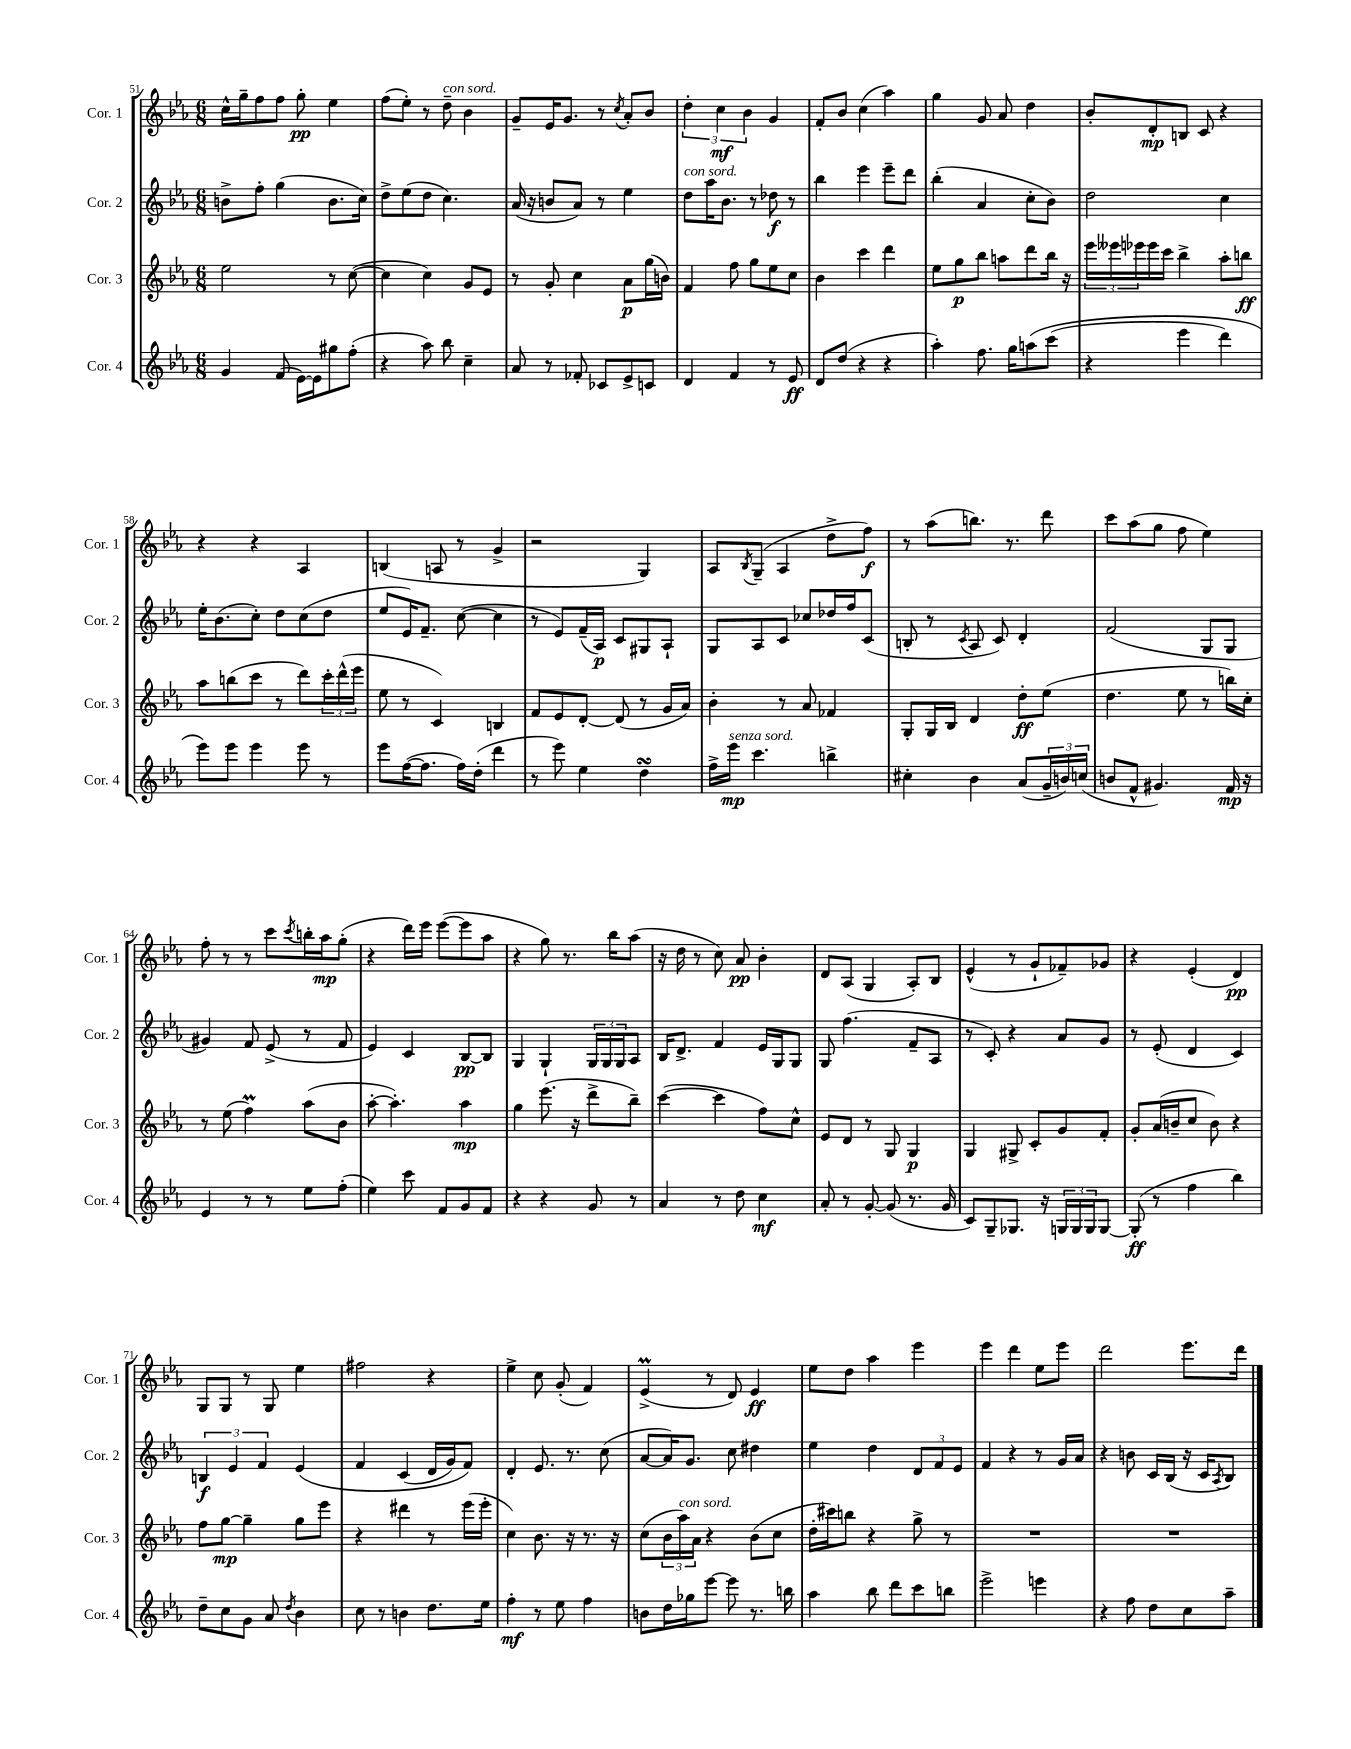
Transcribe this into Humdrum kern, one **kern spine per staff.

**kern	**dynam	**kern	**dynam	**kern	**dynam	**kern	**dynam
*part4	*part4	*part3	*part3	*part2	*part2	*part1	*part1
*staff4	*staff4	*staff3	*staff3	*staff2	*staff2	*staff1	*staff1
*I"Cor. 4	*	*I"Cor. 3	*	*I"Cor. 2	*	*I"Cor. 1	*
*I'Cor. 4	*	*I'Cor. 3	*	*I'Cor. 2	*	*I'Cor. 1	*
*clefG2	*	*clefG2	*	*clefG2	*	*clefG2	*
*k[b-e-a-]	*	*k[b-e-a-]	*	*k[b-e-a-]	*	*k[b-e-a-]	*
*M6/8	*	*M6/8	*	*M6/8	*	*M6/8	*
=51	=51	=51	=51	=51	=51	=51	=51
4g/	.	2ee-\	.	8bn^\L	.	16cc^^\LL	.
.	.	.	.	.	.	16gg~\J	.
.	.	.	.	8ff'\J	.	8ff\	.
(8f/	.	.	.	(4gg\	.	8ff\J	.
[16e-\LL)	.	.	.	.	.	8gg'\	pp
16e-\J]	.	.	.	.	.	.	.
8gg#X\	.	8r	.	8.b\L	.	4ee-\	.
(8ff'\J	.	([8cc\	.	.	.	.	.
.	.	.	.	16cc\Jk)	.	.	.
=52	=52	=52	=52	=52	=52	=52	=52
4r	.	4cc\]	.	8dd^\L	.	(8ff\L	.
.	.	.	.	(8ee-\	.	8ee-'\J)	.
8aa-\)	.	4cc\)	.	8dd\J	.	8r	.
!	!	!	!	!	!	!LO:TX:a:i:t=con sord.	!
8bb-\	.	.	.	4.cc\)	.	8dd~\	.
4cc~\	.	8g/L	.	.	.	4b-\	.
.	.	8e-/J	.	.	.	.	.
=53	=53	=53	=53	=53	=53	=53	=53
8a-/	.	8r	.	(16a-/	.	8g~/L	.
.	.	.	.	16r	.	.	.
8r	.	8g'/	.	8bn/L	.	16e-/K	.
.	.	.	.	.	.	8.g/J	.
8f-X'/	.	4cc\	.	8a-/J)	.	.	.
8c-X/L	.	.	.	8r	.	8r	.
.	.	.	.	.	.	8qcc/	.
8e-^/	.	8a-\L	p	4ee-\	.	8a-'/L	.
8cn/J	.	(16gg\L	.	.	.	8b-/J	.
.	.	16bn\JJ)	.	.	.	.	.
=54	=54	=54	=54	=54	=54	=54	=54
!	!	!	!	!LO:TX:a:i:t=con sord.	!	!	!
4d/	.	4f/	.	8dd\L	.	6dd'\	.
.	.	.	.	16aa-\K	.	.	.
.	.	.	.	.	.	6cc\	mf
.	.	.	.	8.b-\J	.	.	.
4f/	.	8ff\	.	.	.	.	.
.	.	.	.	.	.	6b-\	.
.	.	8gg\L	.	8r	.	.	.
8r	.	8ee-\	.	8dd-X\	f	4g/	.
8e-/	ff	8cc\J	.	8r	.	.	.
=55	=55	=55	=55	=55	=55	=55	=55
8d/L	.	4b-\	.	4bb-\	.	8f'/L	.
(8dd/J	.	.	.	.	.	8b-/J	.
4r	.	4ccc\	.	4eee-\	.	(4cc\	.
4r	.	4ddd\	.	8eee-~\L	.	4aa-\)	.
.	.	.	.	8ddd\J	.	.	.
=56	=56	=56	=56	=56	=56	=56	=56
4aa-'\)	.	8ee-\L	.	(4bb-'\	.	4gg\	.
.	.	8gg\	p	.	.	.	.
8.ff\	.	8bb-\J	.	4a-/	.	8g/	.
.	.	8aan\L	.	.	.	8a-/	.
16gg\KL	.	.	.	.	.	.	.
(8aan\	.	8ddd\	.	8cc'\L	.	4dd\	.
(8ccc\J	.	16bb-\Jk	.	8b-\J)	.	.	.
.	.	16r	.	.	.	.	.
=57	=57	=57	=57	=57	=57	=57	=57
4r	.	24eee-\LL	.	2dd\	.	8b-'/L	.
.	.	24eee--X\	.	.	.	.	.
.	.	24eee-X\	.	.	.	.	.
.	.	16eee-\	.	.	.	8d'/	mp
.	.	16ccc\JJ	.	.	.	.	.
4eee-\	.	4bb-^\	.	.	.	8Bn/J	.
.	.	.	.	.	.	8c/	.
4ddd\)	.	8aa-'\L	.	4cc\	.	4r	.
.	.	8bbn\J	ff	.	.	.	.
!!LO:LB:g=z
=58	=58	=58	=58	=58	=58	=58	=58
8eee-\L)	.	8aa-\L	.	16ee-'\KL	.	4r	.
.	.	.	.	(8.b-\	.	.	.
8eee-\J	.	(8bbn\	.	.	.	.	.
4eee-\	.	8ccc\J	.	8cc'\J)	.	4r	.
.	.	8r	.	8dd\L	.	.	.
8eee-\	.	8ddd\L)	.	(8cc\	.	4A-/	.
8r	.	24ccc'\L	.	8dd\J	.	.	.
.	.	(24ddd^^\	.	.	.	.	.
.	.	24eee-\JJ	.	.	.	.	.
=59	=59	=59	=59	=59	=59	=59	=59
8eee-\L	.	8ee-\	.	8ee-/L	.	(4Bn/	.
([16ff\K	.	8r	.	16e-/K)	.	.	.
8.ff\J]	.	.	.	8.f~/J	.	.	.
.	.	4c/)	.	.	.	8An/	.
16ff\LL)	.	.	.	([8cc\	.	8r	.
(16dd'\JJ	.	.	.	.	.	.	.
4ddd\	.	4Bn/	.	4cc\]	.	4g^/	.
=60	=60	=60	=60	=60	=60	=60	=60
8r	.	8f/L	.	8r	.	2r	.
8eee-\)	.	8e-/	.	8e-/L)	.	.	.
4ee-\	.	[8d'/J	.	(16f~/L	.	.	.
.	.	.	.	16A-/JJ)	p	.	.
.	.	(8d/]	.	8c/L	.	.	.
4ddsSsS\	.	8r	.	8G#X/	.	4G/)	.
.	.	16g/LL	.	8A-`/J	.	.	.
.	.	16a-/JJ)	.	.	.	.	.
=61	=61	=61	=61	=61	=61	=61	=61
16ff^\LL	.	4b-'\	.	8G/L	.	8A-/L	.
!LO:TX:a:i:t=senza sord.	!	!	!	!	!	!	!
16eee-\JJ	mp	.	.	.	.	.	.
.	.	.	.	.	.	8qB-/	.
4.ccc\	.	.	.	8A-/	.	(8G~/J	.
.	.	8r	.	8c/J	.	4A-/	.
.	.	8a-/	.	8cc-X/L	.	.	.
4bbn^\	.	4f-X/	.	16dd-X/L	.	8dd^\L	.
.	.	.	.	16ff/J	.	.	.
.	.	.	.	(8c/J	.	8ff\J)	f
=62	=62	=62	=62	=62	=62	=62	=62
4cc#X'\	.	8G'/L	.	8Bn'/	.	8r	.
.	.	16G/L	.	8r	.	(8aa-\L	.
.	.	16B-/JJ	.	.	.	.	.
.	.	.	.	8qc/	.	.	.
4b-\	.	4d/	.	8A-/	.	8.bbn\J)	.
.	.	.	.	8c/)	.	.	.
.	.	.	.	.	.	8.r	.
(8a-/L	.	8dd'\L	ff	4d'/	.	.	.
24g~/L	.	(8ee-\J	.	.	.	8ddd\	.
24bn/)	.	.	.	.	.	.	.
(24ccn/JJ	.	.	.	.	.	.	.
=63	=63	=63	=63	=63	=63	=63	=63
8bn/L	.	4.dd\	.	(2f/	.	8ccc\L	.
8f^^/J	.	.	.	.	.	(8aa-\	.
4.g#X/)	.	.	.	.	.	8gg\J	.
.	.	8ee-\	.	.	.	8ff\	.
.	.	8r	.	8G/L	.	4ee-\)	.
16f/	mp	16bbn\LL)	.	8G/J	.	.	.
16r	.	16cc'\JJ	.	.	.	.	.
!!LO:LB:g=z
=64	=64	=64	=64	=64	=64	=64	=64
4e-/	.	8r	.	4g#X/)	.	8ff'\	.
.	.	(8ee-\	.	.	.	8r	.
8r	.	4ffM\)	.	8f/	.	8r	.
8r	.	.	.	(8e-^/	.	8ccc\L	.
.	.	.	.	.	.	8qccc/	.
8ee-\L	.	(8aa-\L	.	8r	.	16bbn'\L	.
.	.	.	.	.	.	16aa-\J	mp
(8ff'\J	.	8b-\J	.	8f/	.	(8gg'\J	.
=65	=65	=65	=65	=65	=65	=65	=65
4ee-\)	.	[8aa-'\	.	4e-/)	.	4r	.
.	.	4.aa-'\])	.	.	.	.	.
8ccc\	.	.	.	4c/	.	16ddd\LL)	.
.	.	.	.	.	.	16eee-\JJ	.
8f/L	.	.	.	.	.	([8eee-\L	.
8g/	.	4aa-\	mp	[8B-/L	pp	8eee-\]	.
8f/J	.	.	.	8B-/J]	.	8aa-\J	.
=66	=66	=66	=66	=66	=66	=66	=66
4r	.	4gg\	.	4G/	.	4r	.
4r	.	(8.eee-\	.	4G`/	.	8gg\)	.
.	.	.	.	.	.	8.r	.
.	.	16r	.	.	.	.	.
8g/	.	8ddd^\L	.	24G/LL	.	.	.
.	.	.	.	24G/	.	.	.
.	.	.	.	.	.	16bb-\KL	.
.	.	.	.	24G/J	.	.	.
8r	.	8bb-~\J)	.	8A-/J	.	(8aa-\J	.
=67	=67	=67	=67	=67	=67	=67	=67
4a-/	.	([4ccc\	.	16B-/KL	.	16r	.
.	.	.	.	8.d^/J	.	16dd\	.
.	.	.	.	.	.	8r	.
8r	.	4ccc\]	.	4f/	.	8cc\)	.
8dd\	.	.	.	.	.	8a-/	pp
4cc\	mf	8ff\L)	.	16e-/LL	.	4b-'\	.
.	.	.	.	16G/J	.	.	.
.	.	8cc^^\J	.	8G/J	.	.	.
=68	=68	=68	=68	=68	=68	=68	=68
8a-'/	.	8e-/L	.	8G/	.	8d/L	.
8r	.	8d/J	.	(4.ff\	.	(8A-/J	.
[8g'/	.	8r	.	.	.	4G/	.
(8g/]	.	8G/	.	.	.	.	.
8.r	.	4G/	p	8f~/L	.	8A-'/L)	.
.	.	.	.	8A-/J	.	8B-/J	.
16g/	.	.	.	.	.	.	.
=69	=69	=69	=69	=69	=69	=69	=69
8c/L)	.	4G/	.	8r	.	(4e-^^/	.
8G~/	.	.	.	8c'/)	.	.	.
8.G-X/J	.	8G#X^/	.	4r	.	8r	.
.	.	8c'/L	.	.	.	8g`/L	.
16r	.	.	.	.	.	.	.
24Gn/LL	.	8g/	.	8a-/L	.	8f-X~/)	.
24G/	.	.	.	.	.	.	.
24G/J	.	.	.	.	.	.	.
[8G/J	.	8f'/J	.	8g/J	.	8g-X/J	.
=70	=70	=70	=70	=70	=70	=70	=70
(8G'/]	ff	8g'/L	.	8r	.	4r	.
8r	.	(16a-/L	.	(8e-'/	.	.	.
.	.	16bn~/J	.	.	.	.	.
4ff\	.	8cc/J	.	4d/	.	(4e-'/	.
.	.	8b\)	.	.	.	.	.
4bb-\)	.	4r	.	4c/)	.	4d/)	pp
!!LO:LB:g=z
=71	=71	=71	=71	=71	=71	=71	=71
8dd~\L	.	8ff\L	.	6Bn/	f	8G/L	.
8cc\	.	[8gg\J	mp	.	.	8G/J	.
.	.	.	.	6e-/	.	.	.
8g\J	.	4gg~\]	.	.	.	8r	.
.	.	.	.	6f/	.	.	.
8a-/	.	.	.	.	.	8G/	.
8qdd/	.	.	.	.	.	.	.
4b-\	.	8gg\L	.	(4e-/	.	4ee-\	.
.	.	8eee-\J	.	.	.	.	.
=72	=72	=72	=72	=72	=72	=72	=72
8cc\	.	4r	.	4f/	.	2ff#X\	.
8r	.	.	.	.	.	.	.
4bn\	.	4ddd#X\	.	(4c/	.	.	.
8.dd\L	.	8r	.	16d/LL	.	4r	.
.	.	.	.	16g/J)	.	.	.
.	.	(16eee-\LL	.	8f/J)	.	.	.
16ee-\Jk	.	16eee-'\JJ	.	.	.	.	.
=73	=73	=73	=73	=73	=73	=73	=73
4ff'\	mf	4cc\)	.	4d'/	.	4ee-^\	.
8r	.	8.b-\	.	8.e-/	.	8cc\	.
8ee-\	.	.	.	.	.	(8g'/	.
.	.	16r	.	8.r	.	.	.
4ff\	.	8.r	.	.	.	4f/)	.
.	.	.	.	(8cc\	.	.	.
.	.	16r	.	.	.	.	.
=74	=74	=74	=74	=74	=74	=74	=74
8bn\L	.	(8cc\L	.	[8a-/L	.	(4e-M^/	.
16dd\L	.	24b-\L	.	16a-/K])	.	.	.
!	!	!LO:TX:a:i:t=con sord.	!	!	!	!	!
.	.	24aa-\)	.	.	.	.	.
16gg-X\J	.	.	.	8.g/J	.	.	.
.	.	24a-\JJ	.	.	.	.	.
[8eee-\J	.	4r	.	.	.	8r	.
8eee-\]	.	.	.	8cc\	.	8d/)	.
8.r	.	(8b-\L	.	4dd#X\	.	4e-/	ff
.	.	8cc\J	.	.	.	.	.
16bbn\	.	.	.	.	.	.	.
=75	=75	=75	=75	=75	=75	=75	=75
4aa-\	.	16dd'\LL	.	4ee-\	.	8ee-\L	.
.	.	16ccc#X\J)	.	.	.	.	.
.	.	8bbn\J	.	.	.	8dd\J	.
8bb-\	.	4r	.	4dd\	.	4aa-\	.
8ddd\L	.	.	.	.	.	.	.
8ccc\	.	8gg^\	.	12d/L	.	4eee-\	.
.	.	.	.	12f/	.	.	.
8bbn\J	.	8r	.	.	.	.	.
.	.	.	.	12e-/J	.	.	.
=76	=76	=76	=76	=76	=76	=76	=76
2eee-^\	.	2.r	.	4f/	.	4eee-\	.
.	.	.	.	4r	.	4ddd\	.
4eeen\	.	.	.	8r	.	8ee-\L	.
.	.	.	.	16g/LL	.	8eee-\J	.
.	.	.	.	16a-/JJ	.	.	.
=77	=77	=77	=77	=77	=77	=77	=77
4r	.	2.r	.	4r	.	2ddd\	.
8ff\	.	.	.	8bn\	.	.	.
8dd\L	.	.	.	16c/LL	.	.	.
.	.	.	.	(16B-/JJ	.	.	.
8cc\	.	.	.	16r	.	8.eee-\L	.
.	.	.	.	16c/KL	.	.	.
.	.	.	.	8qA-/	.	.	.
8aa-~\J	.	.	.	8B-/J)	.	.	.
.	.	.	.	.	.	16ddd\Jk	.
==	==	==	==	==	==	==	==
*-	*-	*-	*-	*-	*-	*-	*-
